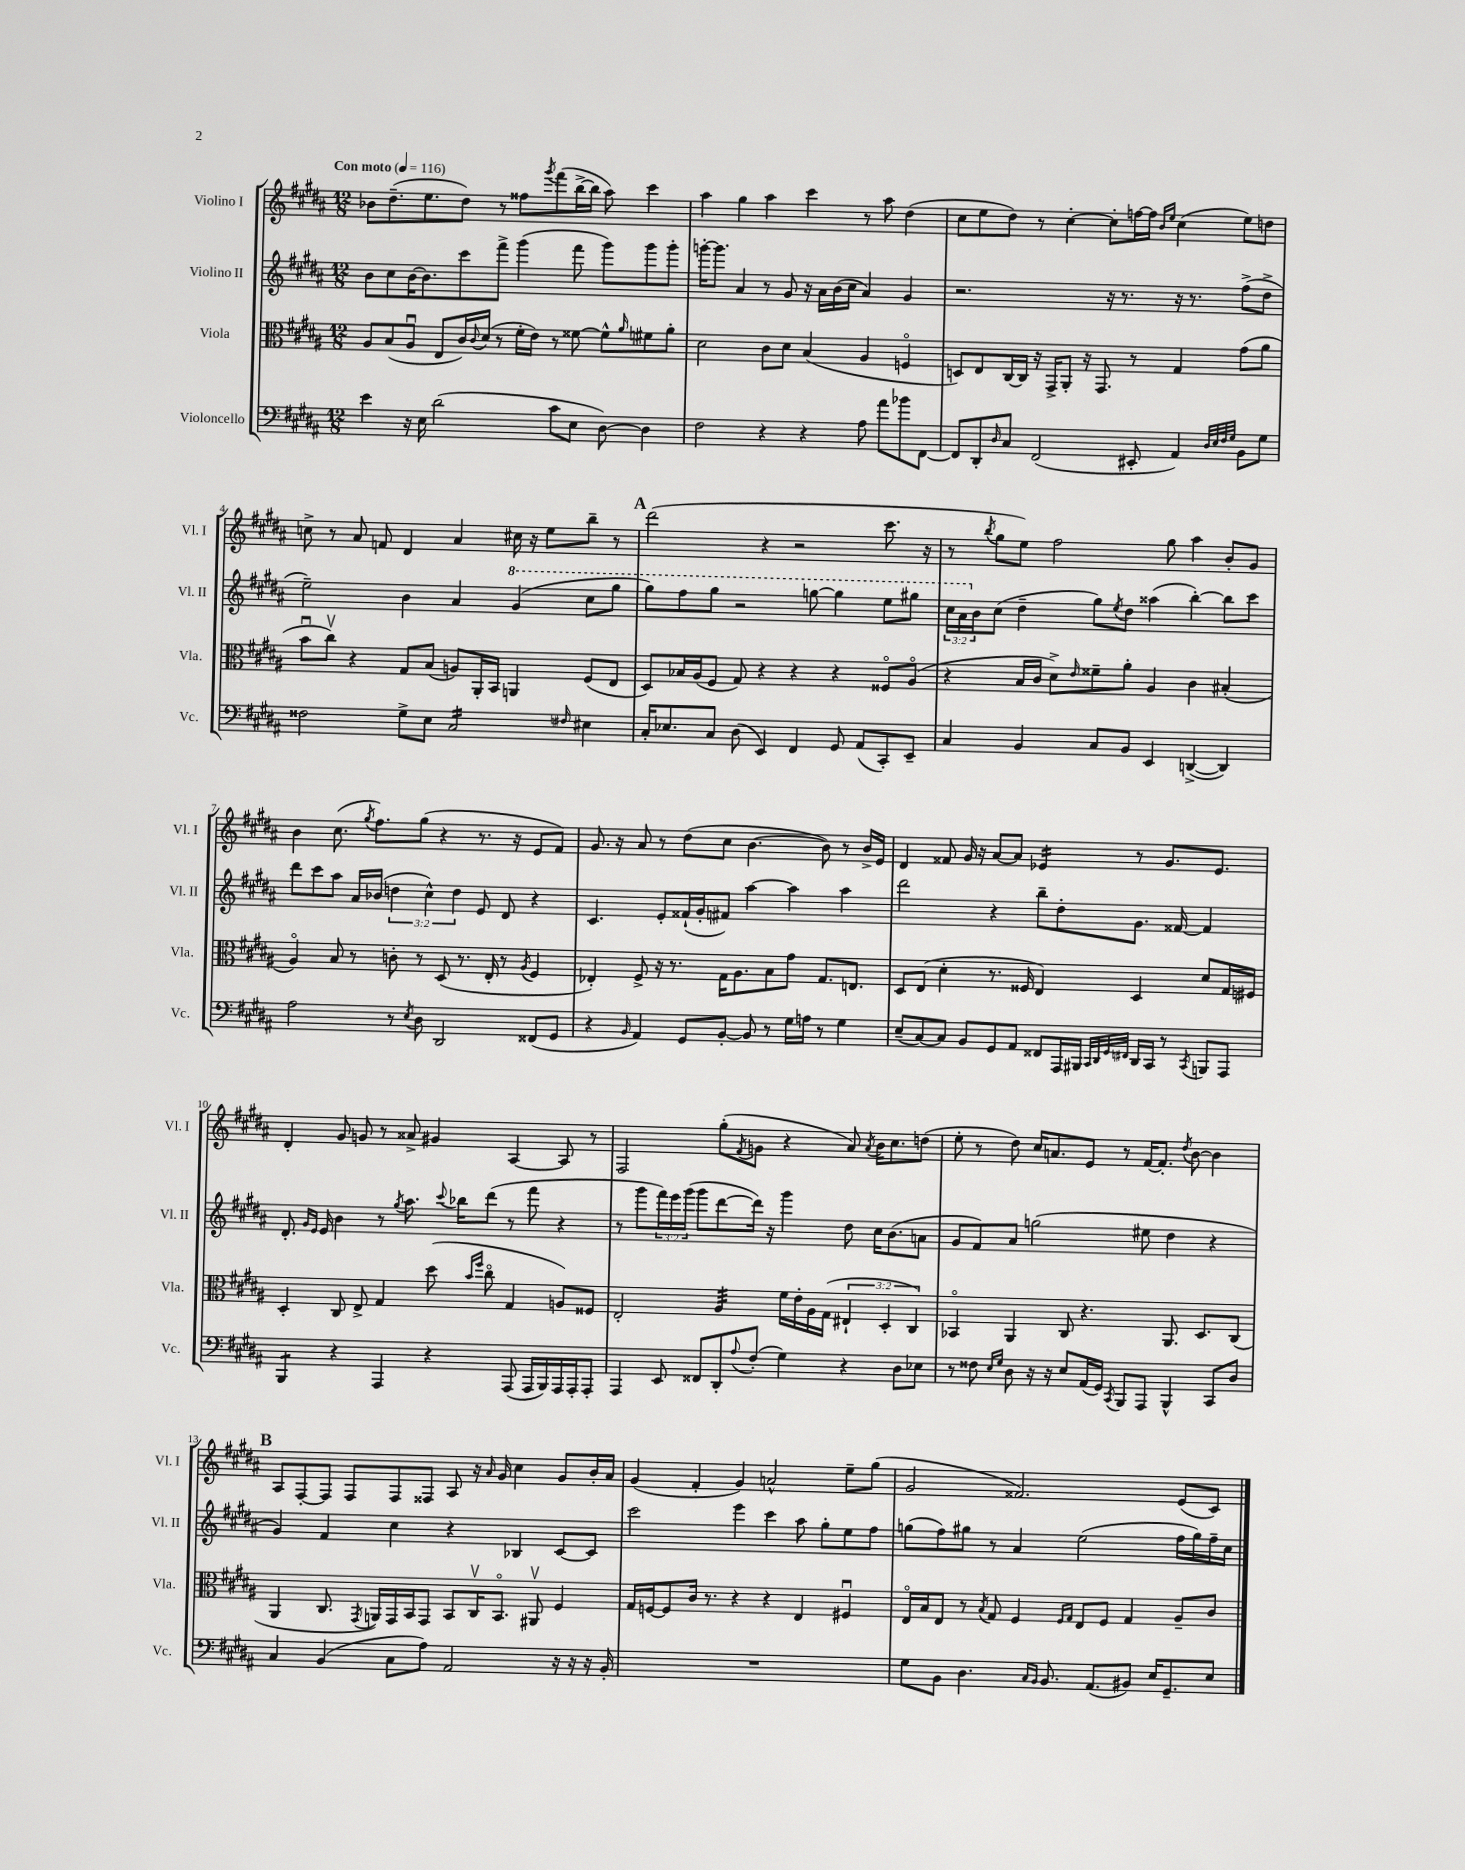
<<
\new StaffGroup <<
\new Staff = "s0" \with { instrumentName = "Violino I" shortInstrumentName = "Vl. I" } {
    \clef treble \key b \major \numericTimeSignature \time 12/8 \tempo "Con moto" 4 = 116
    bes'8 dis''8.--( e''8. dis''8) r8 fisis''8 \acciaccatura { gis'''8 } fis'''8( b''16~-> b''16 ais''8) cis'''4 |
    ais''4 gis''4 ais''4 cis'''4 r8 ais''8 dis''4( |
    cis''8 e''8 dis''8) r8 cis''4~-. cis''8-. f''16~ f''16 \grace { b'16 e''16 } cis''4( e''8) d''8 |
    c''8-> r8 ais'8 f'8 dis'4 ais'4 cis''16 r16 e''8 b''8-- r8 |
    \mark \markup { \bold "A" } dis'''2( r4 r2 cis'''8. r16 |
    r8 \acciaccatura { b''8 } gis''8 e''8) fis''2 gis''8 ais''4 b'8-. gis'8 |
    b'4 cis''8.( \acciaccatura { gis''8 } fis''8.) gis''8( r4 r8. r16 e'8 fis'8) |
    gis'8. r16 ais'8 r8 dis''8( cis''8 b'4.~ b'8) r8 b'16-> e'16 |
    dis'4 fisis'8 gis'16 r16 ais'8~ ais'8 ees'4:16 r8 gis'8. ees'8. |
    dis'4-. gis'8 g'8 r8 aisis'8-> gis'4 ais4~ ais8 r8 |
    fis2 gis''8-.( \acciaccatura { fis'8 } g'8 r4 ais'8) \acciaccatura { ais'8 } b'16 cis''8. d''8( |
    e''8-. r8 dis''8) cis''16 a'8. e'8 r8 fis'16~ fis'8.-. \acciaccatura { dis''8 } b'8~ b'4 |
    \mark \markup { \bold "B" } ais8 fis8~-. fis8 fis8 fis8 fisis8 ais8 r16 \grace { ais'16 } gis'16 cis''4 gis'8 b'16-. ais'16 |
    gis'4( fis'4-. gis'4) a'2-^ e''8-- gis''8( |
    gis'2 fisis'2.) e'8( cis'8) \bar "|." |
}
\new Staff = "s1" \with { instrumentName = "Violino II" shortInstrumentName = "Vl. II" } {
    \clef treble \key b \major \numericTimeSignature \time 12/8 \override Staff.TupletNumber.text = #tuplet-number::calc-fraction-text
    b'8 cis''8 b'16~ b'8. cis'''8 fis'''8-> gis'''4( fis'''8 gis'''8) gis'''8 gis'''8-. |
    g'''16~-. g'''8. ais'4 r8 gis'8 r16 ais'16 b'16( cis''16 ais'4) gis'4 |
    r2. r16 r8. r16 r8. fis''8->( dis''8-> |
    e''2--) b'4 ais'4 \ottava #1 gis''4( cis'''8 gis'''8 |
    \mark \markup { \bold "A" } gis'''8) fis'''8 gis'''8 r2 g'''8~ g'''4 e'''8 gis'''8 |
    \tuplet 3/2 { cis'''16 ais''16 \ottava #0 b'16 } cis''8( dis''4-- gis''8) \acciaccatura { e''8 } dis''8 aisis''4( b''4~-.) b''8 cis'''8 |
    dis'''8 cis'''8 ais''8 ais'16 bes'16( \tuplet 3/2 { d''4 cis''4-^) d''4 } e'8 dis'8 r4 |
    cis'4. e'8-. fisis'16-!( gis'16-. fis'8) ais''4~ ais''4 ais''4 |
    dis'''2 r4 b''8-- dis''8-. gis'8. fisis'16~ fisis'4 |
    dis'8.-. \grace { gis'16 e'16 } e'16 b'4 r8 \acciaccatura { gis''8 } ais''8. \appoggiatura { cis'''8 } bes''16 dis'''8( r8 fis'''8 r4 |
    r8 gis'''8 \tuplet 3/2 { fis'''16) e'''16 gis'''16( } gis'''8 dis'''8~ dis'''16) r16 gis'''4 dis''8 cis''16 b'8.( a'8 |
    gis'8 fis'8) ais'8 g''2( eis''8 dis''4 r4 |
    \mark \markup { \bold "B" } gis'4) fis'4 cis''4 r4 bes4 cis'8~ cis'8 |
    cis'''2 e'''4 cis'''4 ais''8 gis''8-. e''8 fis''8 |
    g''8( fis''8) gis''8 r8 ais'4 e''2( fis''16 gis''16) fis''16-- cis''16 \bar "|." |
}
\new Staff = "s2" \with { instrumentName = "Viola" shortInstrumentName = "Vla." } {
    \clef alto \key b \major \numericTimeSignature \time 12/8 \override Staff.TupletNumber.text = #tuplet-number::calc-fraction-text
    ais8 b8( ais8\downbow e8 cis'16) \appoggiatura { cis'8 } dis'16( r8 fis'16-. e'16) r8 fisis'8~ fisis'8-^ \grace { ais'16 } fis'8 ais'8-. |
    dis'2 cis'8 dis'8 b4( ais4 f4\flageolet |
    d8) e8 cis16~ cis16 r16 gis,16-> ais,8-. r16 gis,8. r8 gis4 gis'8( ais'8 |
    b'8\downbow cis''8\upbow) r4 gis8 b8( a8) ais,16-. b,16 a,4 fis8( e8 |
    \mark \markup { \bold "A" } dis8) bes16 ais16( fis8 gis8) r4 r4 r4 fisis8\flageolet ais8\flageolet( |
    r4 b16 cis'16 dis'8->) \grace { e'16 } fisis'8-- ais'8-. ais4 cis'4 bis4-.( |
    ais4\flageolet) b8 r8 c'8-. r8 dis8( r8. e16-. r8 \acciaccatura { ais8 } fis4 |
    ees4-.) fis8-> r16 r8. gis16 ais8. b8 gis'8 gis8. e8. |
    dis8 e8( dis'4-. r8. fisis16 e4) dis4 dis'8 gis16 fis16 |
    dis4-. cis8 e8-> gis4 dis''8( \grace { b'16 fis''16 } cis''8\flageolet gis4 a8) fisis8 |
    e2-. ais4:32 fis'16 e'16-. ais16 gis16( \tuplet 3/2 { eis4-! dis4-. cis4) } |
    bes,4\flageolet ais,4 cis8 r4. ais,8. dis8. cis8( |
    \mark \markup { \bold "B" } ais,4 cis8. \acciaccatura { gis,8 } a,16) gis,16 b,16 gis,8 b,8 cis16\upbow b,8.\flageolet ais,8\upbow fis4 |
    gis16 f16~ f8 cis'16 r8. r4 r4 e4 fis4\downbow |
    e16\flageolet b16 e8 r8 \acciaccatura { b8 } gis8 fis4 \grace { fis16 gis16 } e8 fis8 gis4 ais8-- cis'8 \bar "|." |
}
\new Staff = "s3" \with { instrumentName = "Violoncello" shortInstrumentName = "Vc." } {
    \clef bass \key b \major \numericTimeSignature \time 12/8
    e'4 r16 e16 dis'2( cis'8 e8 dis8~) dis4 |
    fis2 r4 r4 ais8 ais'8 bes'8 fis,8~ |
    fis,8 dis,8-. \grace { dis16 } cis8 fis,2( eis,8-. ais,4) \grace { dis32 e32 fis32 gis32 } b,8 gis8 |
    fisis2 gis8-> e8 cis2:16 \grace { fis16 } eis4 |
    \mark \markup { \bold "A" } cis16-. ees8. cis8 dis8( e,4) fis,4 gis,8 ais,8( cis,8-.) e,8-- |
    cis4 b,4 cis8 b,8 e,4 d,4~->( d,4) |
    ais2 r8 \acciaccatura { e8 } dis8 dis,2 fisis,8( gis,8 |
    r4 \grace { b,16 } ais,4) gis,8 b,8~-. b,8 r8 gis16 a16 r8 gis4 |
    e8--( cis8~) cis8 b,8 gis,8 ais,8 fisis,8 ais,,16 bis,,16 \grace { cis,32 dis,32 gis,32 fis,32 } dis,16 cis,16 r8 \acciaccatura { cis,8 } b,,8 ais,,8 |
    b,,4:8 r4 ais,,4 r4 ais,,8( ais,,16 b,,16) ais,,16 ais,,16-. ais,,8-. |
    ais,,4 e,8 fisis,8 dis,8-. \appoggiatura { ais8 } fis8-.( gis4) r4 dis8 ees8 |
    r8 fisis8 \grace { e16 gis16 } dis8 r16 r16 e8 ais,16( gis,16) \acciaccatura { cis,8 } b,,8 ais,,8 b,,4-^ cis,8 dis8 |
    \mark \markup { \bold "B" } cis4 b,4( cis8 ais8) ais,2 r16 r16 r16 b,16-. |
    R1. |
    gis8 b,8 dis4. \grace { cis16 b,16 } b,8. ais,8.( bis,8) e16 gis,8.-- e8 \bar "|." |
}
>>
>>
